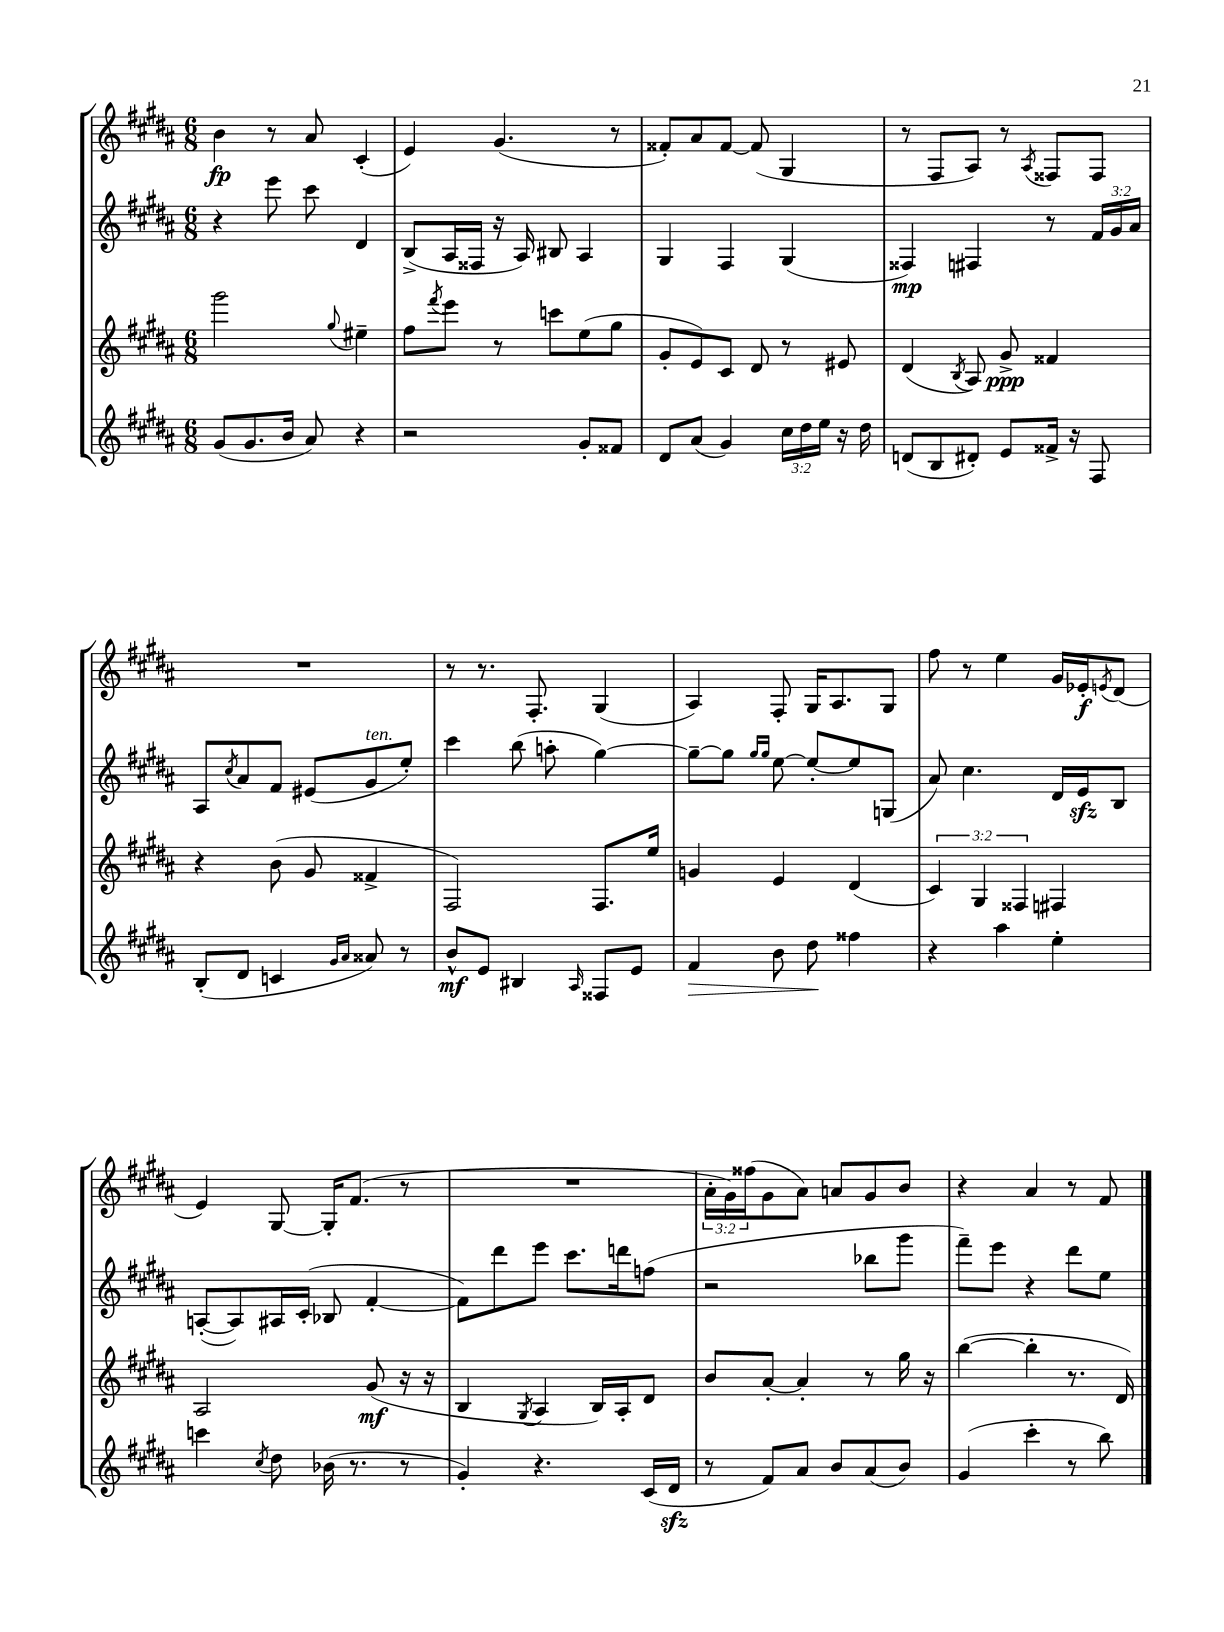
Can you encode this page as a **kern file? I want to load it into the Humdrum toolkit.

**kern	**dynam	**kern	**dynam	**kern	**dynam	**kern	**dynam
*part4	*part4	*part3	*part3	*part2	*part2	*part1	*part1
*staff4	*staff4	*staff3	*staff3	*staff2	*staff2	*staff1	*staff1
*clefG2	*	*clefG2	*	*clefG2	*	*clefG2	*
*k[f#c#g#d#a#]	*	*k[f#c#g#d#a#]	*	*k[f#c#g#d#a#]	*	*k[f#c#g#d#a#]	*
*M6/8	*	*M6/8	*	*M6/8	*	*M6/8	*
=79	=79	=79	=79	=79	=79	=79	=79
(8g#/L	.	2ggg#\	.	4r	.	4b\	fp
8.g#/	.	.	.	.	.	.	.
.	.	.	.	8eee\	.	8r	.
16b/Jk	.	.	.	.	.	.	.
8a#/)	.	.	.	8ccc#\	.	8a#/	.
.	.	8qqgg#/	.	.	.	.	.
4r	.	4ee#X~\	.	4d#/	.	(4c#'/	.
=80	=80	=80	=80	=80	=80	=80	=80
2r	.	8ff#\L	.	(8B^/L	.	4e/)	.
.	.	8qfff#/	.	.	.	.	.
.	.	8eee\J	.	16A#/L	.	.	.
.	.	.	.	16F##X/JJ	.	.	.
.	.	8r	.	16r	.	(4.g#/	.
.	.	.	.	16A#/)	.	.	.
.	.	8cccn\L	.	8B#X/	.	.	.
8g#'/L	.	(8ee\	.	4A#/	.	.	.
8f##X/J	.	8gg#\J	.	.	.	8r	.
=81	=81	=81	=81	=81	=81	=81	=81
8d#/L	.	8g#'/L	.	4G#/	.	8f##X'/L)	.
(8a#/J	.	8e/)	.	.	.	8a#/	.
4g#/)	.	8c#/J	.	4F#/	.	[8f##/J	.
.	.	8d#/	.	.	.	(8f##/]	.
24cc#\LL	.	8r	.	(4G#/	.	4G#/	.
24dd#\	.	.	.	.	.	.	.
24ee\JJ	.	.	.	.	.	.	.
16r	.	8e#X/	.	.	.	.	.
16dd#\	.	.	.	.	.	.	.
=82	=82	=82	=82	=82	=82	=82	=82
(8dn/L	.	(4d#/	.	4F##X/)	mp	8r	.
8B/	.	.	.	.	.	8F#/L	.
.	.	8qB/	.	.	.	.	.
8d#X'/J)	.	8A#/)	.	4F#X/	.	8A#/J)	.
8e/L	.	8g#^/	ppp	.	.	8r	.
.	.	.	.	.	.	8qA#/	.
16f##X^/Jk	.	4f##X/	.	8r	.	8F##X/L	.
16r	.	.	.	.	.	.	.
8F#/	.	.	.	24f#/LL	.	8F##/J	.
.	.	.	.	24g#/	.	.	.
.	.	.	.	24a#/JJ	.	.	.
!!LO:LB:g=z
=83	=83	=83	=83	=83	=83	=83	=83
(8B'/L	.	4r	.	8A#/L	.	2.r	.
.	.	.	.	8qcc#/	.	.	.
8d#/J	.	.	.	8a#/	.	.	.
4cn/	.	(8b\	.	8f#/J	.	.	.
.	.	8g#/	.	(8e#X/L	.	.	.
16qqg#/LL	.	.	.	.	.	.	.
16qqa#/JJ	.	.	.	.	.	.	.
!	!	!	!	!LO:TX:a:i:t=ten.	!	!	!
8a##X/)	.	4f##X^/	.	8g#/	.	.	.
8r	.	.	.	8ee'/J)	.	.	.
=84	=84	=84	=84	=84	=84	=84	=84
8b^^/L	mf	2F#/)	.	4ccc#\	.	8r	.
8e/J	.	.	.	.	.	8.r	.
4B#X/	.	.	.	(8bb\	.	.	.
.	.	.	.	.	.	8.F#'/	.
.	.	.	.	8aan'\	.	.	.
16qqA#/	.	.	.	.	.	.	.
8F##X/L	.	8.F#/L	.	[4gg#\)	.	(4G#/	.
8e/J	.	.	.	.	.	.	.
.	.	16ee/Jk	.	.	.	.	.
=85	=85	=85	=85	=85	=85	=85	=85
!	!LO:HP:b	!	!	!	!	!	!
4f#/	>	4gn/	.	8gg#~\L_	.	4A#/)	.
.	.	.	.	8gg#\J]	.	.	.
.	.	.	.	16qqgg#/LL	.	.	.
.	.	.	.	16qqgg#/JJ	.	.	.
8b\	.	4e/	.	[8ee\	.	8F#'/	.
8dd#\	.	.	.	8ee'/L_	.	16G#/KL	.
.	.	.	.	.	.	8.A#/	.
4ff##X\	]	(4d#/	.	8ee/]	.	.	.
.	.	.	.	(8Gn/J	.	8G#/J	.
=86	=86	=86	=86	=86	=86	=86	=86
4r	.	6c#/)	.	8a#/)	.	8ff#\	.
.	.	.	.	4.cc#\	.	8r	.
.	.	6G#/	.	.	.	.	.
4aa#\	.	.	.	.	.	4ee\	.
.	.	6F##X/	.	.	.	.	.
4ee'\	.	4F#X/	.	16d#/LL	.	16g#/LL	.
.	.	.	.	16ezz/J	.	16e-X'/J	f
.	.	.	.	.	.	8qen/	.
.	.	.	.	8B/J	.	(8d#/J	.
!!LO:LB:g=z
=87	=87	=87	=87	=87	=87	=87	=87
4cccn\	.	2A#/	.	([8An'/L	.	4e/)	.
.	.	.	.	8A/])	.	.	.
8qcc#/	.	.	.	.	.	.	.
8dd#\	.	.	.	16A#X/L	.	[8G#/	.
.	.	.	.	(16c#'/JJ	.	.	.
(16b-X\	.	.	.	8B-X/	.	16G#'/KL]	.
8.r	.	.	.	.	.	(8.f#/J	.
.	.	(8g#/	mf	[4f#'/	.	.	.
8r	.	16r	.	.	.	8r	.
.	.	16r	.	.	.	.	.
=88	=88	=88	=88	=88	=88	=88	=88
4g#'/)	.	4B/	.	8f#\L])	.	2.r	.
.	.	.	.	8ddd#\	.	.	.
.	.	8qG#/	.	.	.	.	.
4.r	.	4A#/	.	8eee\J	.	.	.
.	.	.	.	8.ccc#\L	.	.	.
.	.	16B/LL)	.	.	.	.	.
.	.	16A#'/J	.	16dddn\k	.	.	.
(16c#/LL	.	8d#/J	.	(8ffn\J	.	.	.
16d#zz/JJ	.	.	.	.	.	.	.
=89	=89	=89	=89	=89	=89	=89	=89
8r	.	8b/L	.	2r	.	24a#'\LL	.
.	.	.	.	.	.	24g#\)	.
.	.	.	.	.	.	(24ff##X\J	.
8f#/L)	.	[8a#'/J	.	.	.	8g#\	.
8a#/J	.	4a#'/]	.	.	.	8a#\J)	.
8b/L	.	.	.	.	.	8an/L	.
(8a#/	.	8r	.	8bb-X\L	.	8g#/	.
8b/J)	.	16gg#\	.	8ggg#\J	.	8b/J	.
.	.	16r	.	.	.	.	.
=90	=90	=90	=90	=90	=90	=90	=90
(4g#/	.	([4bb\	.	8fff#~\L)	.	4r	.
.	.	.	.	8eee\J	.	.	.
4ccc#'\	.	4bb'\]	.	4r	.	4a#/	.
8r	.	8.r	.	8ddd#\L	.	8r	.
8bb\)	.	.	.	8ee\J	.	8f#/	.
.	.	16d#/)	.	.	.	.	.
==	==	==	==	==	==	==	==
*-	*-	*-	*-	*-	*-	*-	*-
